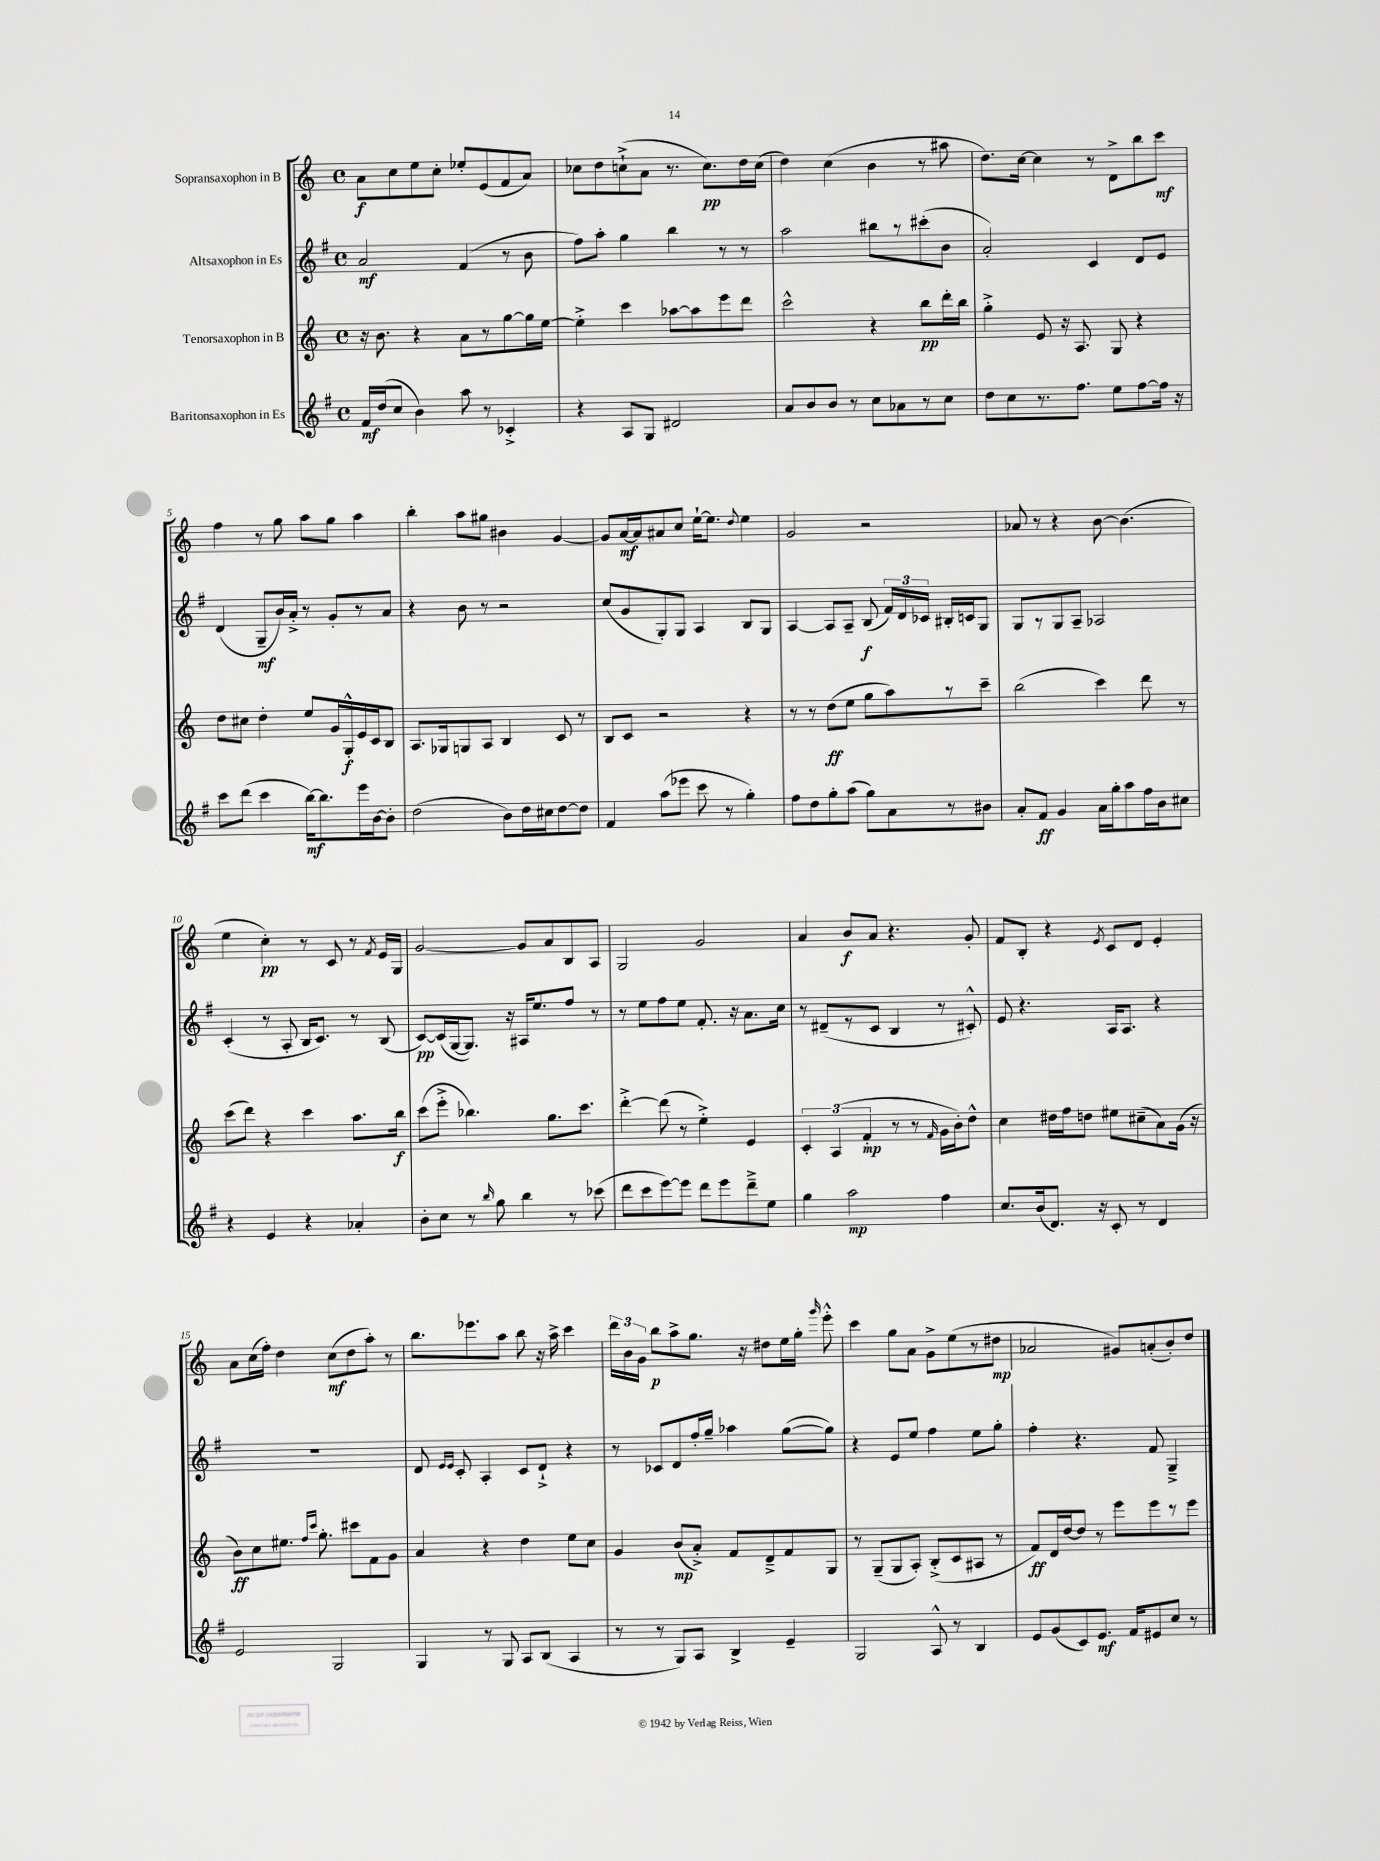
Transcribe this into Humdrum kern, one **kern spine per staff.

**kern	**dynam	**kern	**dynam	**kern	**dynam	**kern	**dynam
*part4	*part4	*part3	*part3	*part2	*part2	*part1	*part1
*staff4	*staff4	*staff3	*staff3	*staff2	*staff2	*staff1	*staff1
*I"Baritonsaxophon in Es	*	*I"Tenorsaxophon in B	*	*I"Altsaxophon in Es	*	*I"Sopransaxophon in B	*
*clefG2	*	*clefG2	*	*clefG2	*	*clefG2	*
*k[f#]	*	*k[]	*	*k[f#]	*	*k[]	*
*M4/4	*	*M4/4	*	*M4/4	*	*M4/4	*
*met(c)	*	*met(c)	*	*met(c)	*	*met(c)	*
=1	=1	=1	=1	=1	=1	=1	=1
16f#/LL	mf	16r	.	2a/	mf	8a\L	f
(16dd/J	.	8.b\	.	.	.	.	.
8cc/J	.	.	.	.	.	8cc\	.
4b\)	.	4r	.	.	.	8ee\	.
.	.	.	.	.	.	8cc'\J	.
8aa\	.	8a\L	.	(4f#/	.	8ee-X'/L	.
8r	.	8r	.	.	.	(8e/	.
4c-X'^/	.	[8gg\	.	8r	.	8f/	.
.	.	16gg\L]	.	8b\	.	8a/J)	.
.	.	[16ee\JJ	.	.	.	.	.
=2	=2	=2	=2	=2	=2	=2	=2
4r	.	4ee'^\]	.	8ff#\L)	.	8cc-X\L	.
.	.	.	.	8aa'\J	.	8dd\	.
8A/L	.	4ccc\	.	4gg\	.	(8ccn`^\	.
8G/J	.	.	.	.	.	8a\J	.
2d#X/	.	[8aa-X\L	.	4bb\	.	8.r	.
.	.	8aa-\]	.	.	.	.	.
.	.	.	.	.	.	8.cc\L)	pp
.	.	8eee\	.	8r	.	.	.
.	.	8ddd\J	.	8r	.	16dd\L	.
.	.	.	.	.	.	(16cc\JJ	.
=3	=3	=3	=3	=3	=3	=3	=3
8a/L	.	2ccc^^\	.	2aa\	.	4dd\)	.
8b/	.	.	.	.	.	.	.
8b/J	.	.	.	.	.	(4cc\	.
8r	.	.	.	.	.	.	.
8cc\L	.	4r	.	8bb#X\L	.	4b\	.
8a-X\	.	.	.	8r	.	.	.
8r	.	8bb\L	pp	(8ccc#X'\	.	8r	.
8cc\J	.	16ddd'\L	.	8b\J	.	8aa#X\	.
.	.	16bb\JJ	.	.	.	.	.
=4	=4	=4	=4	=4	=4	=4	=4
8dd\L	.	4gg'^\	.	2a'/)	.	8.dd\L)	.
8cc\	.	.	.	.	.	.	.
.	.	.	.	.	.	[16cc\Jk	.
8.r	.	8e/	.	.	.	4cc\]	.
.	.	16r	.	.	.	.	.
8.ff#\J	.	8.A/	.	.	.	.	.
.	.	.	.	4c/	.	8r	.
8ee\L	.	8G/	.	.	.	8d^\L	.
[8ff#\	.	4r	.	8d/L	.	8bb\	.
16ff#\Jk]	.	.	.	8e/J	.	8ccc\J	mf
16r	.	.	.	.	.	.	.
!!LO:LB:g=z
=5	=5	=5	=5	=5	=5	=5	=5
8ccc\L	.	8dd\L	.	(4d/	.	4ff\	.
(8ddd\J	.	8cc#X\J	.	.	.	.	.
4ccc\	.	4dd'\	.	8G~/L	mf	8r	.
.	.	.	.	16b/L)	.	8gg\	.
.	.	.	.	16a'^/JJ	.	.	.
[16bb\KL)	mf	8ee/L	.	8r	.	8aa\L	.
8.bb\]	.	.	.	.	.	.	.
.	.	16g/L	.	8g'/L	.	8gg\J	.
.	.	16G'^^/	f	.	.	.	.
16eee\L	.	16e/	.	8r	.	4aa\	.
[16b\J	.	16c/J	.	.	.	.	.
8b'\J]	.	8B/J	.	8a/J	.	.	.
=6	=6	=6	=6	=6	=6	=6	=6
(2dd\	.	8.A/L	.	4r	.	4bb'\	.
.	.	16G-X/k	.	.	.	.	.
.	.	8Gn/	.	8b\	.	8aa\L	.
.	.	8A/J	.	8r	.	8gg#X\J	.
8b\L)	.	4B/	.	2r	.	4b#X\	.
16dd\L	.	.	.	.	.	.	.
16cc#X\J	.	.	.	.	.	.	.
[8dd\	.	8c/	.	.	.	[4g/	.
8dd\J]	.	8r	.	.	.	.	.
=7	=7	=7	=7	=7	=7	=7	=7
4f#/	.	8B/L	.	(8cc/L	.	8g/L]	.
.	.	8c/J	.	8g/	.	[16a/L	mf
.	.	.	.	.	.	16a/J]	.
(8aa\L	.	2r	.	8G'/)	.	8a#X/	.
8eee-X\J	.	.	.	8G/J	.	8cc/J	.
8ccc\	.	.	.	4A/	.	[16ee`\KL	.
.	.	.	.	.	.	8.ee\J]	.
8r	.	.	.	.	.	.	.
.	.	.	.	.	.	8qqdd/	.
4gg'\)	.	4r	.	8B/L	.	4ee\	.
.	.	.	.	8G/J	.	.	.
=8	=8	=8	=8	=8	=8	=8	=8
8ff#\L	.	8r	.	[4A/	.	2g/	.
8dd\	.	8r	.	.	.	.	.
8gg'\	.	(8dd\L	ff	8A/L]	.	.	.
(8aa\J	.	8ee\J	.	8A~/J	.	.	.
8gg\L)	.	8gg\L	.	(8B/	f	2r	.
8a\	.	8aa\)	.	24f#/LL)	.	.	.
.	.	.	.	24d/	.	.	.
.	.	.	.	24c-X/JJ	.	.	.
8r	.	8r	.	16B#X'/LL	.	.	.
.	.	.	.	16cn/J	.	.	.
8b#X\J	.	8ccc~\J	.	8G/J	.	.	.
=9	=9	=9	=9	=9	=9	=9	=9
8a'/L	.	(2bb\	.	8G/L	.	8a-X/	.
8f#/J	ff	.	.	8r	.	8r	.
4g/	.	.	.	8G/	.	4r	.
.	.	.	.	8A~/J	.	.	.
16a\LL	.	4ccc\)	.	2A-X/	.	[8b\	.
16gg'\J	.	.	.	.	.	.	.
8aa\	.	.	.	.	.	(4.b\]	.
16ff#\L	.	8ddd\	.	.	.	.	.
16b\J	.	.	.	.	.	.	.
8cc#X\J	.	8r	.	.	.	.	.
!!LO:LB:g=z
=10	=10	=10	=10	=10	=10	=10	=10
4r	.	(8ccc\L	.	(4c'/	.	4ee\	.
.	.	8ddd\J)	.	.	.	.	.
4e/	.	4r	.	8r	.	4cc'\)	pp
.	.	.	.	8A'/	.	.	.
4r	.	4ccc\	.	16B/KL	.	8r	.
.	.	.	.	8.c/J)	.	.	.
.	.	.	.	.	.	8c/	.
4a-X'/	.	8.aa\L	.	8r	.	8r	.
.	.	.	.	.	.	8qf/	.
.	.	.	.	(8B/	.	16e/LL	.
.	.	16bb\Jk	f	.	.	16G/JJ	.
=11	=11	=11	=11	=11	=11	=11	=11
8b'\L	.	(8ccc\L	.	[8c/L)	pp	[2g/	.
8cc\J	.	8eee'^\J	.	(16c/L]	.	.	.
.	.	.	.	[16G/J	.	.	.
8r	.	4.bb-X\)	.	8.G/J])	.	.	.
16qqbb/	.	.	.	.	.	.	.
8gg\	.	.	.	.	.	.	.
.	.	.	.	16r	.	.	.
4bb\	.	.	.	16A#X/KL	.	8g/L]	.
.	.	.	.	8.ee/	.	.	.
.	.	8.gg\L	.	.	.	8a/	.
8r	.	.	.	8ff#/J	.	8B/	.
.	.	8.ccc\J	.	.	.	.	.
(8ccc-X\	.	.	.	8r	.	8A/J	.
=12	=12	=12	=12	=12	=12	=12	=12
8ddd\L	.	[4ddd'^\	.	8r	.	2G/	.
8ccc\	.	.	.	8ee\L	.	.	.
[8eee\)	.	(8ddd\]	.	8ff#\	.	.	.
8eee\J]	.	8r	.	8ee\J	.	.	.
8ddd\L	.	4ee'^\)	.	8.f#'/	.	2g/	.
8eee\	.	.	.	.	.	.	.
.	.	.	.	16r	.	.	.
8ddd~^\	.	4e/	.	8.a\L	.	.	.
8ee\J	.	.	.	.	.	.	.
.	.	.	.	16cc\Jk	.	.	.
=13	=13	=13	=13	=13	=13	=13	=13
4gg\	.	6c'/	.	8r	.	4a/	.
.	.	.	.	(8d#X~/L	.	.	.
.	.	(6A/	.	.	.	.	.
2aa\	mp	.	.	8r	.	8b/L	f
.	.	6f'/	mp	.	.	.	.
.	.	.	.	8c/J	.	8a/J	.
.	.	8r	.	4B/	.	4.r	.
.	.	8r	.	.	.	.	.
.	.	16qqf/	.	.	.	.	.
4ff#\	.	16g\LL	.	8r	.	.	.
.	.	16b'\J)	.	.	.	.	.
.	.	8dd^^\J	.	8c#X'^^/)	.	8g'/	.
=14	=14	=14	=14	=14	=14	=14	=14
8.cc/L	.	4cc\	.	8e/	.	8f/L	.
.	.	.	.	4.r	.	8B'/J	.
(16b/k	.	.	.	.	.	.	.
8.d/J)	.	16dd#X\LL	.	.	.	4r	.
.	.	16ff\J	.	.	.	.	.
.	.	8ddn\J	.	.	.	.	.
16r	.	.	.	.	.	.	.
.	.	.	.	.	.	8qe/	.
8c'/	.	8ee#X\L	.	16A/KL	.	8c/L	.
.	.	.	.	8.A/J	.	.	.
8r	.	(8cc#X~\	.	.	.	8d/J	.
4d/	.	8a\)	.	4r	.	4e'/	.
.	.	(16g\Jk	.	.	.	.	.
.	.	16r	.	.	.	.	.
!!LO:LB:g=z
=15	=15	=15	=15	=15	=15	=15	=15
2e/	.	8b\L)	ff	1r	.	8a\L	.
.	.	8cc\	.	.	.	(16cc\L	.
.	.	.	.	.	.	16ff'\JJ)	.
.	.	8.ee#X\J	.	.	.	4dd\	.
.	.	16qqff/LL	.	.	.	.	.
.	.	16qqccc/JJ	.	.	.	.	.
.	.	8.gg'\	.	.	.	.	.
2G/	.	.	.	.	.	(8cc\L	mf
.	.	8ccc#X\L	.	.	.	8dd\	.
.	.	8f\	.	.	.	8aa'\J)	.
.	.	8g\J	.	.	.	8r	.
=16	=16	=16	=16	=16	=16	=16	=16
4G/	.	4a/	.	8d/	.	8.bb\L	.
.	.	.	.	16qqe/LL	.	.	.
.	.	.	.	16qqe/JJ	.	.	.
.	.	.	.	8c'/	.	.	.
.	.	.	.	.	.	8.eee-X\	.
8r	.	4r	.	4A'/	.	.	.
8G/	.	.	.	.	.	8aa\J	.
8A/L	.	4dd\	.	8c/L	.	8bb\	.
(8B/J	.	.	.	8d`^/J	.	16r	.
.	.	.	.	.	.	16aa^\	.
4A/	.	8ee\L	.	4r	.	4ccc\	.
.	.	8cc\J	.	.	.	.	.
=17	=17	=17	=17	=17	=17	=17	=17
8r	.	4g/	.	8r	.	24ddd\LL	.
.	.	.	.	.	.	24b\	.
.	.	.	.	.	.	24g\JJ	.
8r	.	.	.	8c-X/L	.	8bb\L	p
8G/L)	.	(8b/L	mp	8d/	.	8aa^\	.
8A/J	.	8a'^/J)	.	16ff#'/L	.	8.gg\J	.
.	.	.	.	16gg~/JJ	.	.	.
4B^/	.	8f/L	.	4aa-X\	.	.	.
.	.	.	.	.	.	16r	.
.	.	8d~^/	.	.	.	8dd#X\L	.
4e~/	.	8f/	.	([8gg\L	.	16ee\L	.
.	.	.	.	.	.	16gg'\JJ	.
.	.	.	.	.	.	16qqggg/	.
.	.	8G/J	.	8gg\J])	.	8eee'^^\	.
=18	=18	=18	=18	=18	=18	=18	=18
2G/	.	8r	.	4r	.	4ccc\	.
.	.	(8G~/L	.	.	.	.	.
.	.	8G/	.	8e/L	.	8gg\L	.
.	.	8A'/J)	.	8ee/J	.	8a\J	.
8A^^/	.	(8B'^/L	.	4ff#\	.	8g^\L	.
8r	.	8c/	.	.	.	(8ee\	.
4B/	.	8A#X/J	.	8ee\L	.	8r	.
.	.	8r	.	8gg'\J	.	8dd#X\J	mp
=19	=19	=19	=19	=19	=19	=19	=19
8e/L	.	8f/L)	ff	4ff#'\	.	2a-X/	.
(8g/	.	16d/L	.	.	.	.	.
.	.	[16dd/J	.	.	.	.	.
8c/)	.	8dd/J]	.	4.r	.	.	.
8.e/J	mf	8r	.	.	.	.	.
.	.	8eee\L	.	.	.	8g#X/L)	.
16f#/KL	.	.	.	.	.	.	.
8e#X/	.	8eee\	.	8f#/	.	(8an'/	.
8cc/J	.	8r	.	4G~^/	.	8b'/)	.
8r	.	8eee\J	.	.	.	8dd/J	.
==	==	==	==	==	==	==	==
*-	*-	*-	*-	*-	*-	*-	*-
